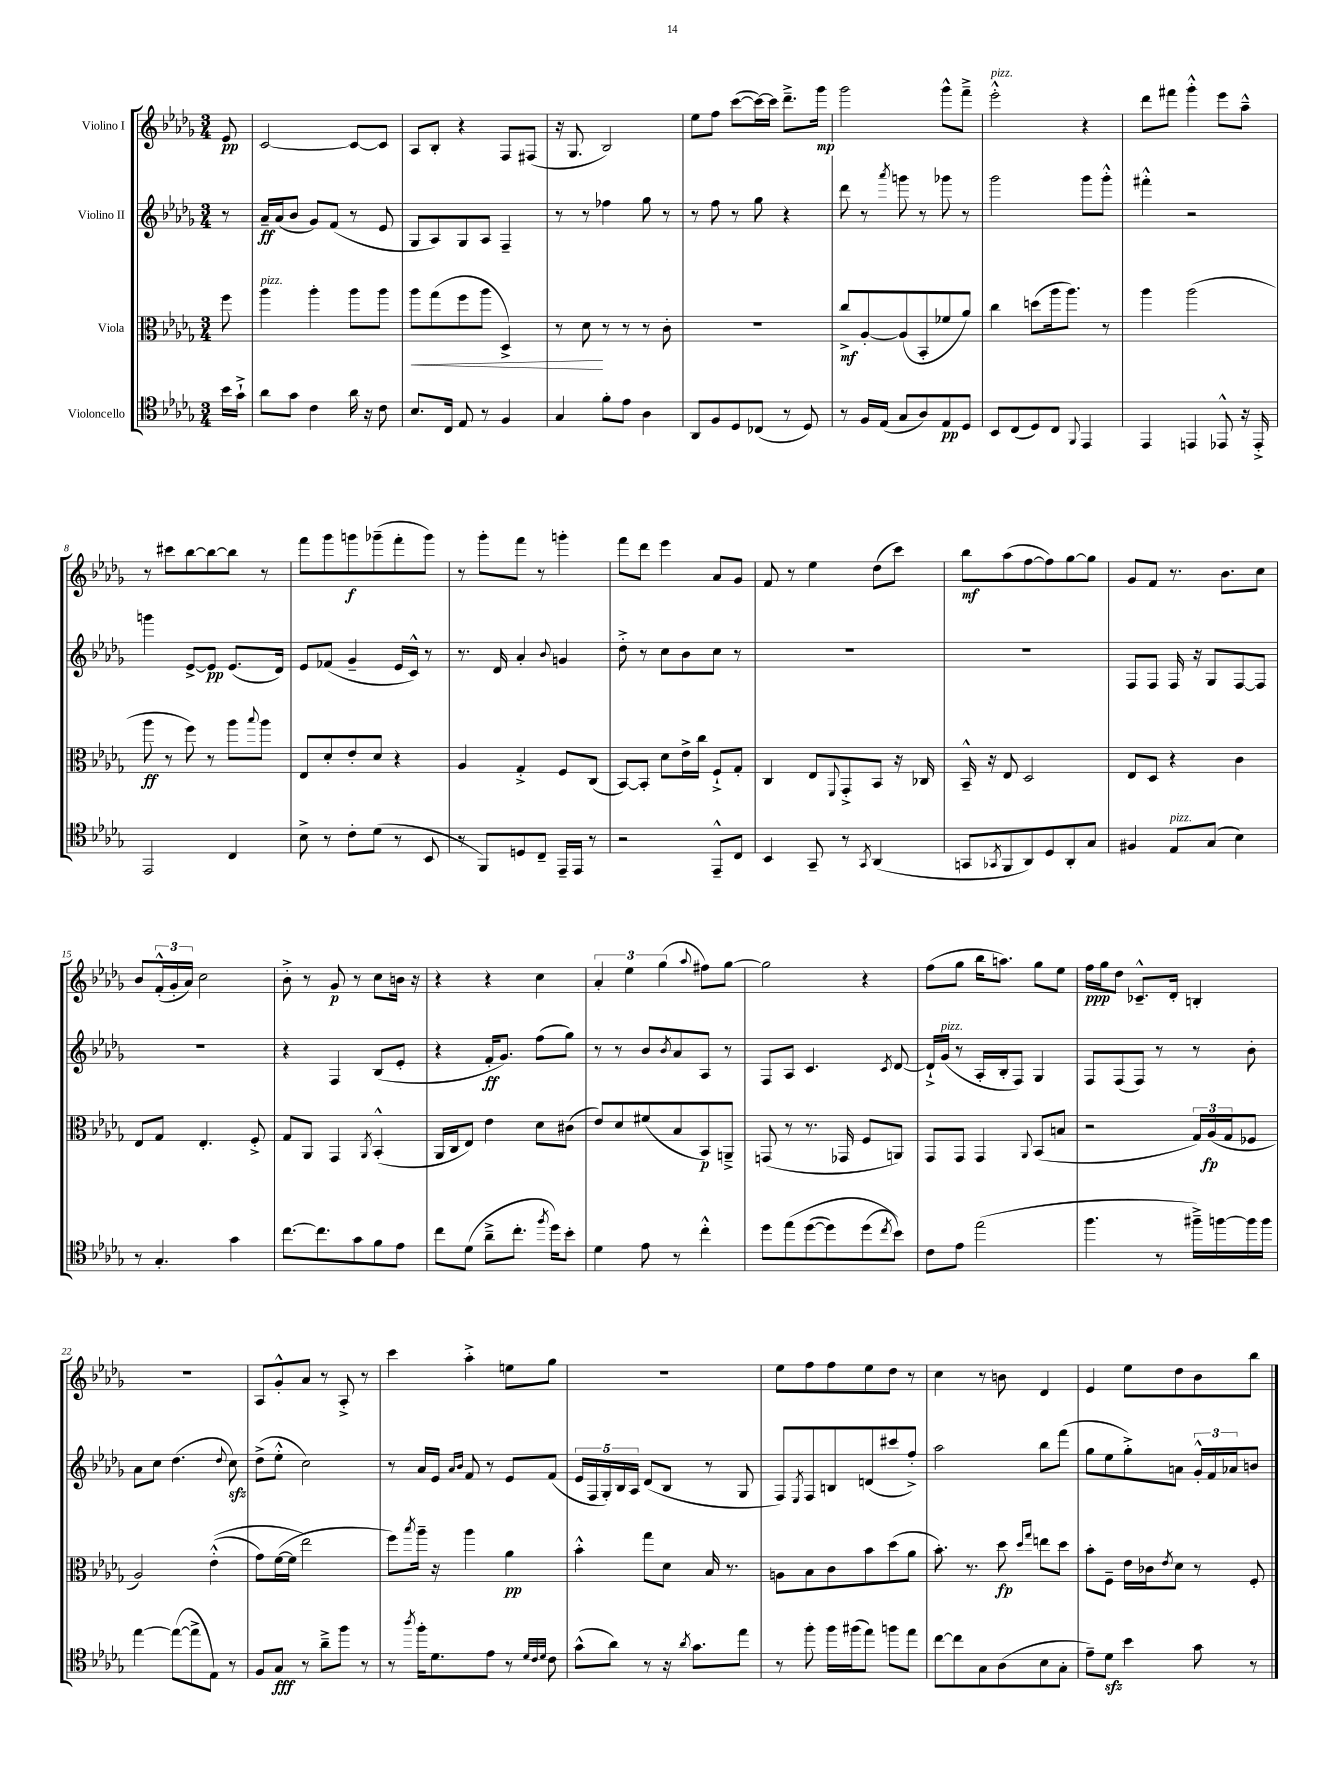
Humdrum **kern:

**kern	**kern	**kern	**kern
*staff4	*staff3	*staff2	*staff1
*clefC4	*clefC3	*clefG2	*clefG2
*k[b-e-a-d-g-]	*k[b-e-a-d-g-]	*k[b-e-a-d-g-]	*k[b-e-a-d-g-]
*M3/4	*M3/4	*M3/4	*M3/4
16b-	8ff	8r	8e-
16g-`^	.	.	.
=	=	=	=
8a-	4aa-	16a-~	[2c
.	.	(16a-	.
8g-	.	8b-	.
4c	4aa-'	8g-)	.
.	.	(8f	.
16a-	8aa-	8r	8c_
16r	.	.	.
8c	8aa-	8e-	8c]
=	=	=	=
8.B-	8aa-	8G-	8A-
.	(8gg-	8A-)	8B-'
16C	.	.	.
8E-	8ff	8G-	4r
8r	8aa-	8A-	.
4F	4D-^)	4F~	8F
.	.	.	(8F#
=	=	=	=
4G-	8r	8r	16r
.	.	.	8.G-
.	8d-	8r	.
8f'	8r	4ff-	2B-)
8e-	8r	.	.
4A-	8r	8gg-	.
.	8c'	8r	.
=	=	=	=
8AA-	2.r	8r	8ee-
8F	.	8ff	8ff
8D-	.	8r	([8ccc
(8C-	.	8gg-	16ccc_)
.	.	.	16ccc]
8r	.	4r	8.ddd-~^
8D-)	.	.	.
.	.	.	16ggg-
=	=	=	=
8r	8cc^	8ddd-	2ggg-
16F	[8A-'	8r	.
(16E-	.	.	.
.	.	8qaaa-	.
8G-	(8A-]	8ggg	.
8A-)	8BB-'	8r	.
8E-	8f-	8ggg-	8ggg-^^
8D-	8a-)	8r	8fff~^
=	=	=	=
8BB-	4cc	2ggg-	2eee-'^^
(8C	.	.	.
8D-)	(8dd	.	.
8C	16aa-	.	.
.	8.aa-)	.	.
8qqFF	.	.	.
4EE-	.	8ggg-	4r
.	8r	8ggg-'^^	.
=	=	=	=
4EE-	4aa-	4fff#'^^	8ddd-
.	.	.	8fff#
4EE	(2aa-	2r	4ggg-'^^
8EE-^^	.	.	8eee-
16r	.	.	8aa-~^^
16EE-'^	.	.	.
=	=	=	=
2EE-	8aa-	4ggg	8r
.	8r	.	8ccc#
.	8ff)	[8e-^	[8bb-
.	8r	8e-]	8bb-_
4C	8aa-	(8.e-	8bb-]
.	8qqbb-	.	.
.	8aa-	.	8r
.	.	16d-)	.
=	=	=	=
8B-^	8E-	8e-	8fff
8r	8d-'	(8f-	8ggg-
8c'	8e-'	4g-~	8ggg
(8d-	8d-	.	(8ggg-~
8r	4r	16e-	8fff'
.	.	16c^^)	.
8BB-	.	8r	8ggg-)
=	=	=	=
8r	4A-	8.r	8r
8FF)	.	.	8ggg-'
.	.	16d-	.
8D	4G-'^	4a-'	8fff
8C~	.	.	8r
.	.	8qqb-	.
16EE-~	8F	4g	4ggg'
16EE-	.	.	.
8r	(8C	.	.
=	=	=	=
2r	[8BB-)	8dd-'^	8fff
.	8BB-']	8r	8ddd-
.	8d-	8cc	4eee-
.	16e-^	8b-	.
.	16cc	.	.
8EE-~^^	8F`^	8cc	8a-
8C	8G-'	8r	8g-
=	=	=	=
4BB-	4C	2.r	8f
.	.	.	8r
8GG-~	8E-	.	4ee-
.	8qqFF	.	.
8r	8GG-'^	.	.
8qGG-	.	.	.
(4AA-	8BB-	.	(8dd-
.	16r	.	8ccc)
.	16C-	.	.
=	=	=	=
8GG	16BB-~^^	2.r	8bb-
.	16r	.	.
8qGG-	.	.	.
8FF	8E-	.	(8aa-
8AA-)	2D-	.	[8ff
8D-	.	.	8ff])
8AA-'	.	.	[8gg-
8G-	.	.	8gg-]
=	=	=	=
4F#	8E-	8F	8g-
.	8D-	8F	8f
8E-	4r	16F	8.r
.	.	16r	.
(8G-	.	8G-	.
.	.	.	8.b-
4B-)	4c	[8F	.
.	.	8F]	8cc
=	=	=	=
8r	8E-	2.r	8b-
4.G-'	8G-	.	(24f'^^
.	.	.	24g-'
.	.	.	24a-)
.	4.E-'	.	2cc
4g-	.	.	.
.	8F'^	.	.
=	=	=	=
[8.cc	8G-	4r	8b-'^
.	8AA-	.	8r
8.cc]	.	.	.
.	4GG-	4F	8g-
8g-	.	.	8r
.	8qAA-	.	.
8f	(4BB-'^^	(8B-	8cc
8e-	.	8e-'	16b
.	.	.	16r
=	=	=	=
8cc	16AA-	4r	4r
.	16C	.	.
(8d-	8E-)	.	.
8a-~^	4e-	16f'	4r
.	.	8.g-)	.
8.cc'	.	.	.
.	8d-	(8ff	4cc
8qff	.	.	.
16dd-)	.	.	.
8b-'	(8c#	8gg-)	.
=	=	=	=
4d-	8e-)	8r	6a-'
.	8d-	8r	.
.	.	.	6ee-
8e-	(8f#	8b-	.
.	.	.	(6gg-
.	.	8qb-	.
8r	8B-	8a-	.
.	.	.	8qqaa-
4cc'^^	8BB-)	8A-	8ff#)
.	8AA~^	8r	[8gg-
=	=	=	=
8dd-	(8GG	8F	2gg-]
&(8ee-	8r	8A-	.
([8dd-	8.r	4.c	.
8dd-])	.	.	.
.	16GG-	.	.
(8dd-	8F	.	4r
8qcc	.	8qc	.
8b-)&)	8AA)	[8d-	.
=	=	=	=
8c	8GG-	16d-`^]	(8ff
.	.	(16g-	.
8e-	8GG-	8r	8gg-
(2ee-	4GG-	16A-'	16bb-
.	.	16B-'	8.aa)
.	.	8F)	.
.	8qqAA-	.	.
.	(8BB-	4G-	8gg-
.	8B	.	8ee-
=	=	=	=
4.ff	2r	8F	16ff
.	.	.	16gg-
.	.	(8F	8dd-
.	.	8F)	8.c-~^^
8r	.	8r	.
.	.	.	16d-'
16ff#~^)	24G-)	8r	4B'
.	(24A-	.	.
[16ff	.	.	.
.	24G-	.	.
16ff]	8F-	8b-'	.
16ff	.	.	.
=	=	=	=
[4ee-	2A-)	8a-	2.r
.	.	8cc	.
(8ee-_	.	(4.dd-	.
8ee-^]	.	.	.
8E-)	&((4e-'^^	.	.
.	.	8qqdd-	.
8r	.	8cc)	.
=	=	=	=
8F	8g-)	(8dd-^	8A-
8G-	([16f	8ee-'^^	8g-'^^
.	16f]	.	.
8r	2ee-&)	2cc)	8a-
8a-~^	.	.	8r
8ff	.	.	8A-'^
8r	.	.	8r
=	=	=	=
8r	8ff)	8r	4ccc
8qaa-	8qbb-	.	.
16ff'	16aa-~	16a-	.
8.d-	16r	16e-	.
.	.	16qqa-	.
.	.	16qqb-	.
.	4aa-	8f	4aa-'^
8e-	.	8r	.
8r	4a-	8e-	8ee
32qqd-	.	.	.
32qqc	.	.	.
32qqd-	.	.	.
8c	.	(8f	8gg-
=	=	=	=
(8g-^^	4b-'^^	20e-	2.r
.	.	20F	.
.	.	20G-')	.
8a-)	.	.	.
.	.	20B-	.
.	.	20A-	.
8r	8gg-	(8d-	.
16r	8d-	8B-	.
8qa-	.	.	.
8.g-	.	.	.
.	16B-	8r	.
.	8.r	.	.
8ee-	.	8G-	.
=	=	=	=
8r	8A	8F)	8ee-
.	.	8qE-	.
8ff'	8B-	8F	8ff
16ff	8c	8B	8ff
(16ff#	.	.	.
8ee-)	8b-	(8d	8ee-
8ff	(8dd-	8ccc#	8dd-
8ee-	8a-	8ff'^)	8r
=	=	=	=
[8cc	8.b-')	2aa-	4cc
8cc]	.	.	.
.	8.r	.	.
8G-	.	.	8r
(8A-	8dd-	.	8b
.	16qqdd-	.	.
.	16qqgg-	.	.
8B-	8ee	8bb-	4d-
8G-'	8dd-	(8fff	.
=	=	=	=
8e-~)	8b-'	8gg-	4e-
8d-	8F~	8ee-	.
4b-	16e-	8gg-'^)	8ee-
.	16c-	.	.
.	8qe-	.	.
.	8d-	8a	8dd-
8g-	8r	24g-'^^	8b-
.	.	24f	.
.	.	24a-	.
8r	8F'	8b	8bb-
==	==	==	==
*-	*-	*-	*-
